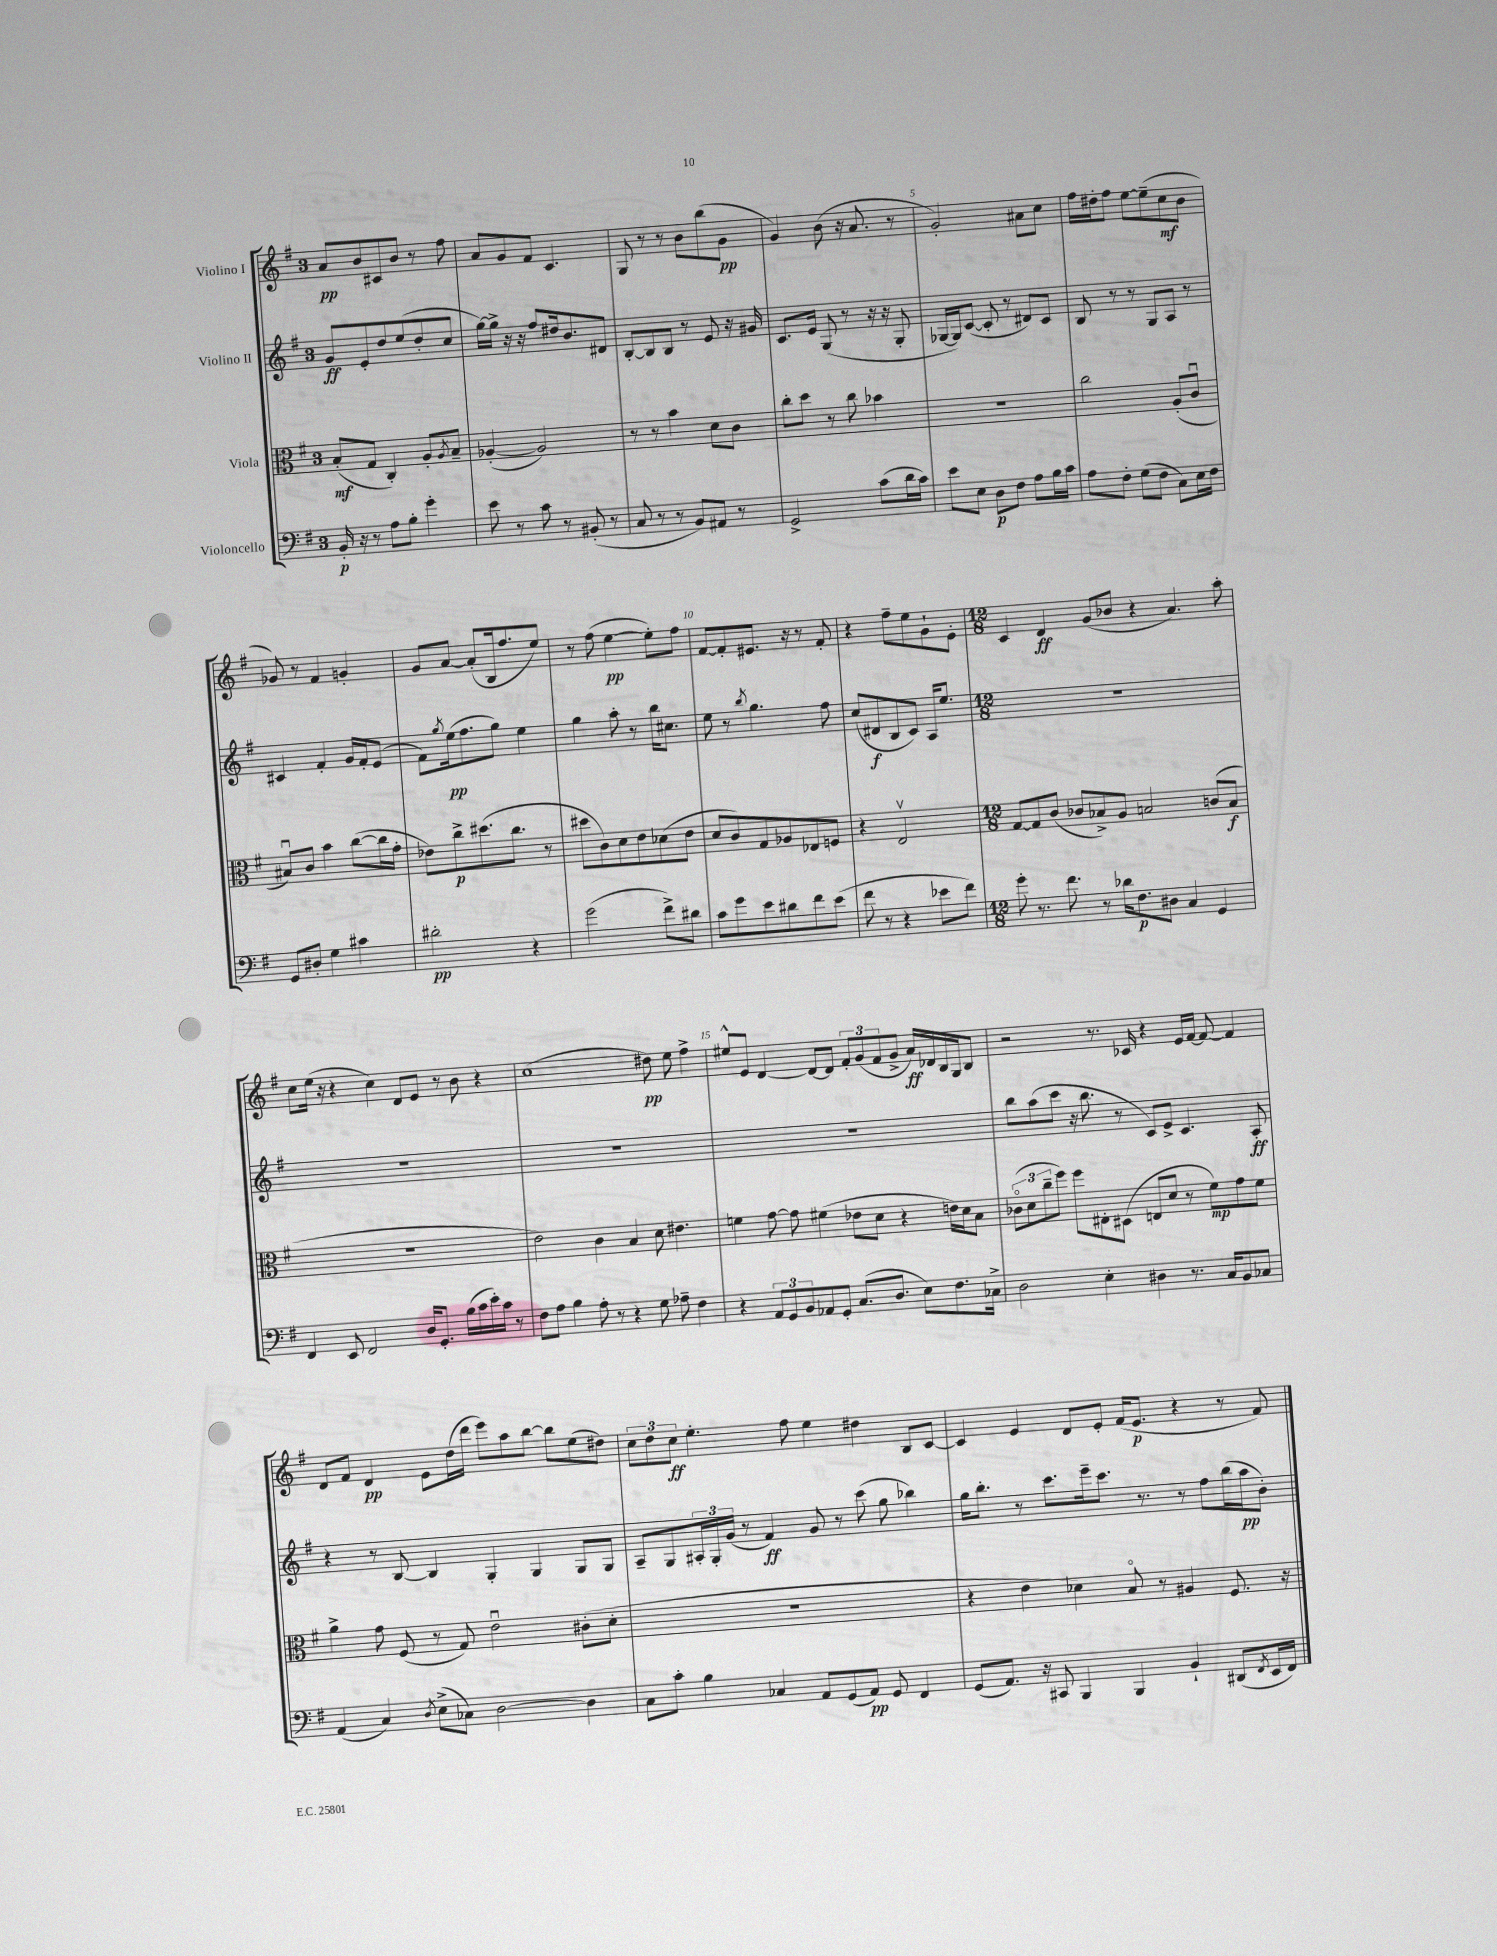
<<
\new StaffGroup <<
\new Staff = "s0" \with { instrumentName = "Violino I" } {
    \clef treble \key g \major \once \override Staff.TimeSignature.style = #'single-digit \time 3/4
    a'8\pp b'8 cis'8 b'8 r8 fis''8 |
    a'8 g'8 fis'8 c'4. |
    g8 r8 r8 b'8 b''8( g'8\pp |
    g'4) b'8( r16 a'8. r8 |
    g'2-.) ais'8 c''8 |
    fis''16 dis''16-. fis''8 e''8~ e''8--( c''8\mf b'8 |
    ges'8) r8 fis'4 g'4-. |
    g'8 a'8~ a'8-.( b16 fis''8. e''8) |
    r8 fis''8( e''4~\pp e''8-.) fis''8 |
    fis'8~ fis'8-. eis'8. r16 r8 fis'8-. |
    r4 fis''8-- e''8 g'8-! e'8-. |
    \numericTimeSignature \time 12/8 c'4 d'4\ff g'8( bes'8 r4 a'4.) a''8-. |
    c''8 e''16( r16 r4 c''4) d'8 e'8 r8 b'8 r4 |
    c''1( dis''8\pp) e''8 fis''4-> |
    eis''8-^ e'8 d'4~ d'8~ d'8 \tuplet 3/2 { fis'8-. g'8( fis'8 } g'8-> a'16\ff) des'16 b16 g16 b8 |
    r2 r8. ces'16 r4 e'16 fis'16~ fis'8~ fis'4 |
    d'8 fis'8 d'4\pp e'8 d''16( d'''16 e'''8) a''8 b''8~ b''8 e''8( dis''8) |
    \tuplet 3/2 { c''8 d''8 c''8\ff } e''4.-. fis''8 e''4 dis''4 b8 c'8~ |
    c'4 e'4 d'8 e'8-. fis'16( e'8.\p r4 r8 fis'8) \bar "|." |
}
\new Staff = "s1" \with { instrumentName = "Violino II" } {
    \clef treble \key g \major \once \override Staff.TimeSignature.style = #'single-digit \time 3/4
    g'8\ff e'8-. d''8 e''8( d''8-. c''8 |
    g''16~) g''16-> r16 r16 fis''8 dis''16 b'8. dis'8 |
    b8~-. b8 b8 r8 e'8 r16 gis'16 |
    c'8. e'16 g8( r8 r16 r16 g8-. |
    ges16~ ges16) c'8~( c'8-. r8 dis'8) c'8 |
    b8 r8 r8 g8 a8 r8 |
    cis'4 fis'4-. g'16 fis'16-. e'8( |
    fis'8) \acciaccatura { g''8 } e''16\pp( fis''8. g''8) e''4 |
    g''4 a''8-. r8 b''16 cis''8. |
    e''8 r8 \acciaccatura { b''8 } g''4. fis''8 |
    c''8( dis'8\f b8 c'8) a16 e''8. |
    \numericTimeSignature \time 12/8 R1. |
    R1. |
    R1. |
    R1. |
    b''8 a''8( c'''8 r16 b''8. r8 c'8) e'8-> c'4. a8-.\ff |
    r4 r8 b8~ b4 g4-. g4 g8 g8 |
    a8-- g8 \tuplet 3/2 { ais16-. g16-. g'16( } r8 fis'4\ff) g'8 r8 c'''8( g''8 bes''4) |
    g''16 b''8.-. r8 c'''8. e'''16-- c'''8. r8. r8 fis''8 b''16( a''16\pp b'8-.) \bar "|." |
}
\new Staff = "s2" \with { instrumentName = "Viola" } {
    \clef alto \key g \major \once \override Staff.TimeSignature.style = #'single-digit \time 3/4
    b8-.\mf( g8 c4-.) a8-. \acciaccatura { a8 } b8-- |
    aes4~-.( aes2) |
    r8 r8 b'4 d'8 c'8 |
    c''8-. d''8 r8 c''8 bes'4 |
    R2. |
    c''2 a8-.( c'8\downbow |
    bis8\downbow) c'8 b'4 c''8~( c''16 g'16-. |
    ees'8) c''8->\p dis''8.( c''8. r8 |
    dis''8 c'8) d'8 e'8 des'8( e'8 |
    d'8 c'8) g8 aes8 ees8 f8 |
    r4 e2\upbow |
    \numericTimeSignature \time 12/8 g8~ g8 c'8( ces'8 bes8->) a8 b2 c'8( b8\f |
    R1. |
    e'2) c'4 b4 d'8 eis'4. |
    f'4 g'8~ g'8 fis'4( ees'8 d'8 r4 e'16) d'16 b8 |
    \tuplet 3/2 { ces'8\flageolet( d'8 c''8-- } fis''8) fis''8 eis8-. dis8( e8 d'8 r8 fis'8\mp) g'8 fis'8 |
    a'4-> g'8 fis8( r8 g8) e'2\downbow cis'8-.( d'8-. |
    R1. |
    r4 e'4 des'4) b8\flageolet r8 ais4 fis8. r16 \bar "|." |
}
\new Staff = "s3" \with { instrumentName = "Violoncello" } {
    \clef bass \key g \major \once \override Staff.TimeSignature.style = #'single-digit \time 3/4
    b,16-.\p r16 r8 a8 b8-. g'4-. |
    e'8 r8 c'8 r8 bis,8-.( r8 |
    c8 r8 r8 b,8) ais,8 r8 |
    g,2-> c'8( d'16 c'16) |
    e'8 e8 d8\p fis8 a8 b16 c'16 |
    a8 fis8-. g8( fis8 c8) e16 fis16 |
    g,8 dis8-. g4 cis'4 |
    dis'2-.\pp r4 |
    g'2( fis'8->) dis'8 |
    c'8 g'8 e'8 dis'8 fis'8 e'8( |
    fis'8 r8 r4 ees'8 fis'8) |
    \numericTimeSignature \time 12/8 g'8-. r8. fis'8. r8 des'16 fis8.\p dis8 c4 g,4 |
    fis,4 e,8 fis,2 d16 g,8.-. b16( c'16 e'16-.) c'16 r8 |
    fis8 a8 b4 a8-. r8 r4 g8 aes8-- fis4 |
    r4 \tuplet 3/2 { a,8 g,8 b,8 } aes,8 g,8-. c8.( d8. e8) fis8. ces16-> |
    d2 e4-. dis4 r8. c16 b,8 ces8 |
    a,4( c4) \acciaccatura { d8 } e8->( ces8) d2~ d4 |
    c8 c'8-. b4 ces4 a,8 g,8( a,8\pp) g,8 fis,4 |
    g,8( a,8.) r16 cis,8 b,,4 b,,4 b,4-! dis,8( \acciaccatura { fis,8 } e,16 fis,16) \bar "|." |
}
>>
>>
\layout { \context { \Score \override BarNumber.break-visibility = ##(#f #t #t) barNumberVisibility = #(every-nth-bar-number-visible 5) } }
